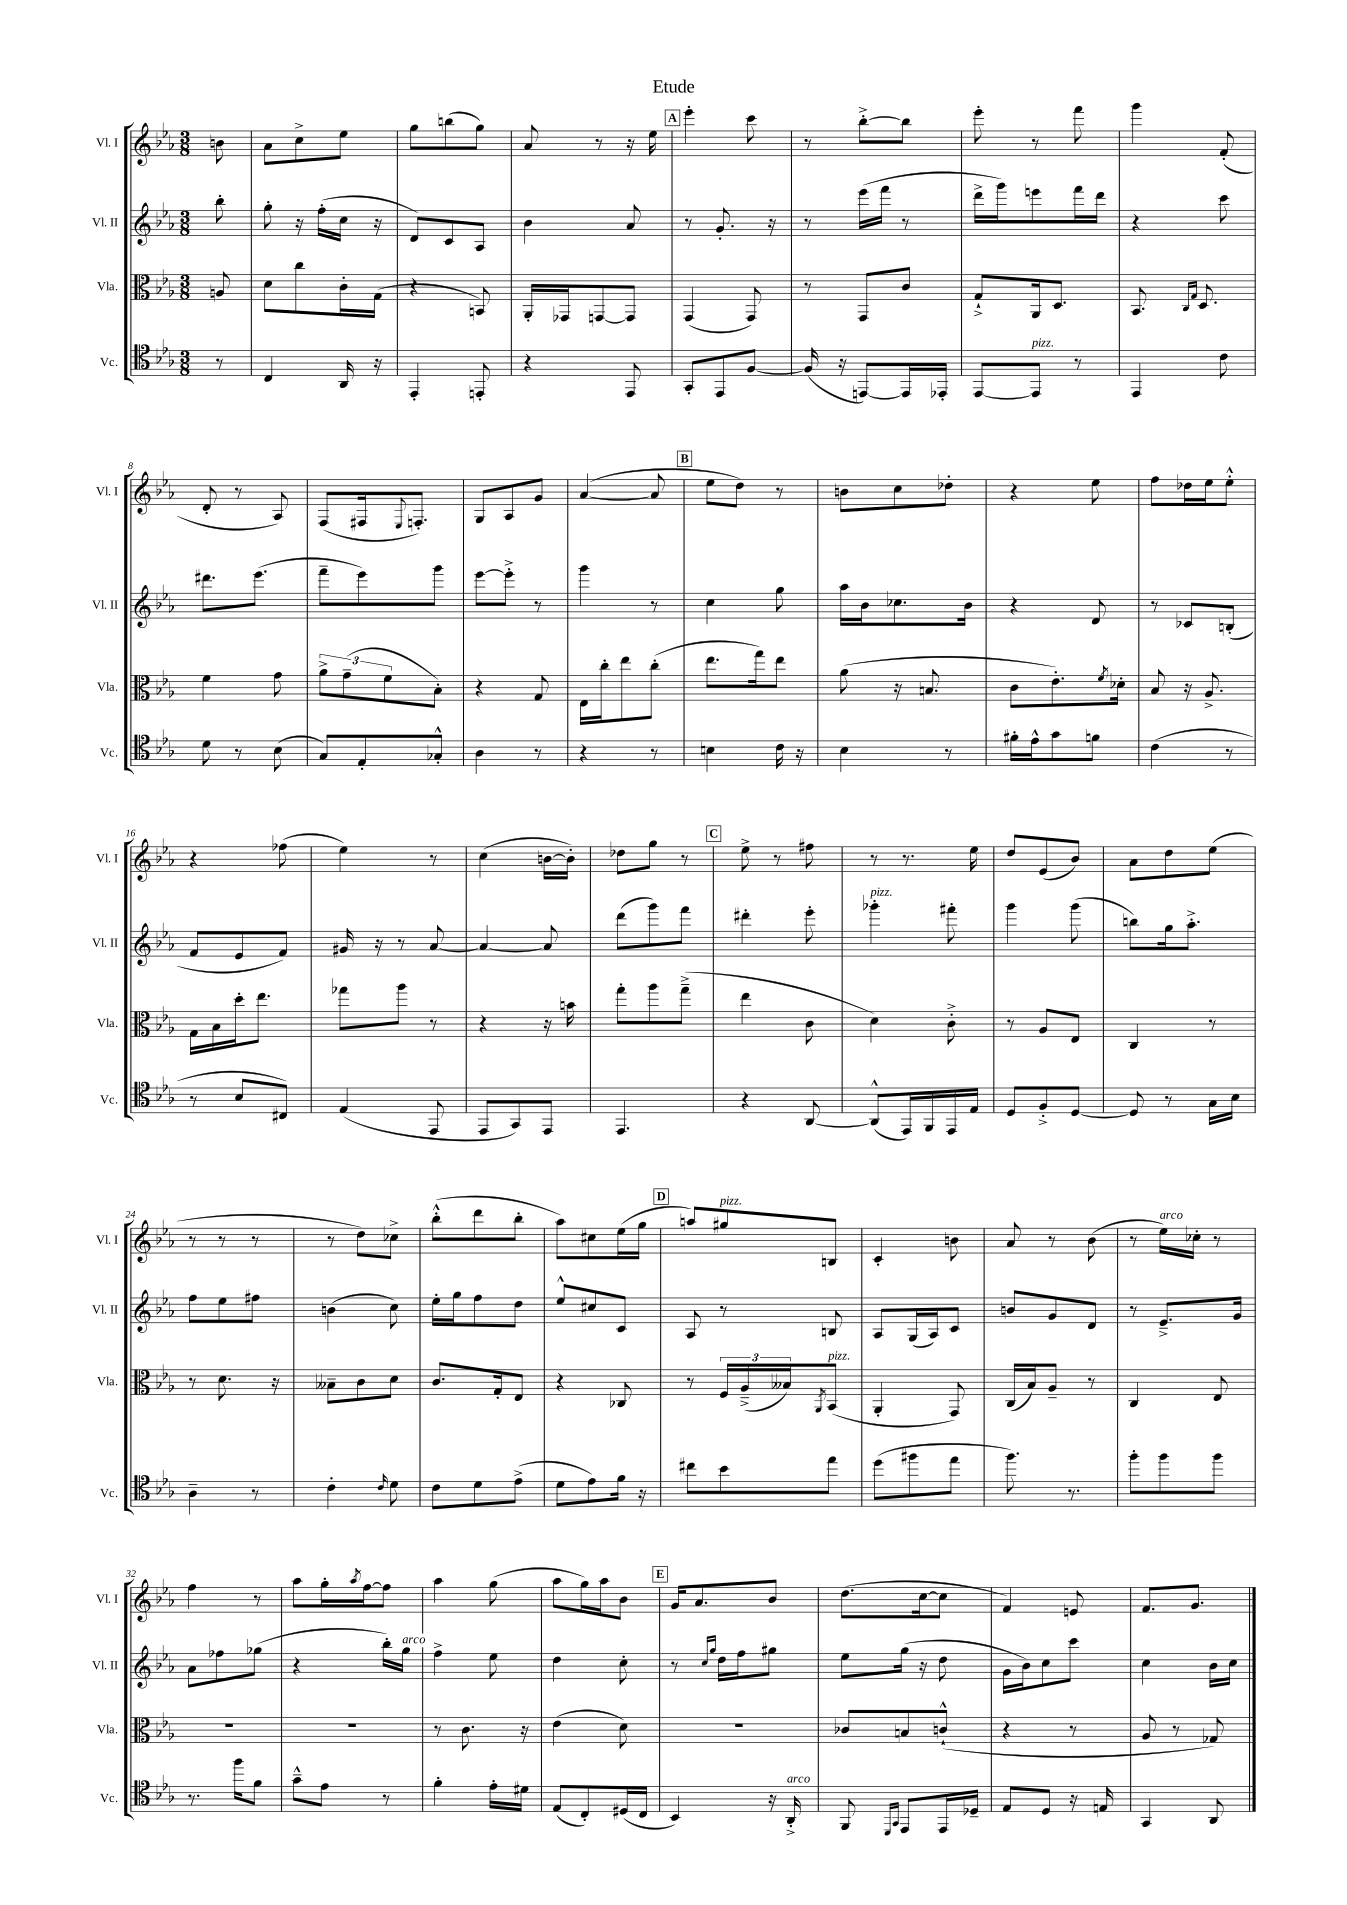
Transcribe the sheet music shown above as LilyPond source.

\header { title = "Etude" }
<<
\new StaffGroup <<
\new Staff = "s0" \with { instrumentName = "Vl. I" shortInstrumentName = "Vl. I" } {
    \clef treble \key ees \major \numericTimeSignature \time 3/8 \partial 8
    b'8 |
    aes'8 c''8-> ees''8 |
    g''8 b''8( g''8) |
    aes'8 r8 r16 ees''16 |
    \mark \markup { \box "A" } ees'''4-. c'''8 |
    r8 bes''8~-.-> bes''8 |
    ees'''8-. r8 f'''8 |
    g'''4 f'8-.( |
    d'8-. r8 aes8) |
    f8( fis16 \appoggiatura { ees8 } f8.-.) |
    g8 aes8 g'8 |
    aes'4~( aes'8 |
    \mark \markup { \box "B" } ees''8 d''8) r8 |
    b'8 c''8 des''8-. |
    r4 ees''8 |
    f''8 des''16 ees''16 ees''8-.-^ |
    r4 fes''8( |
    ees''4) r8 |
    c''4( b'16~ b'16-.) |
    des''8 g''8 r8 |
    \mark \markup { \box "C" } ees''8-> r8 fis''8 |
    r8 r8. ees''16 |
    d''8 ees'8( bes'8) |
    aes'8 d''8 ees''8( |
    r8 r8 r8 |
    r8 d''8) ces''8-> |
    bes''8-.-^( d'''8 bes''8-. |
    aes''8) cis''8 ees''16( g''16 |
    \mark \markup { \box "D" } a''8) gis''8^\markup { \italic "pizz." } b8 |
    c'4-. b'8 |
    aes'8 r8 bes'8( |
    r8 ees''16^\markup { \italic "arco" }) ces''16-. r8 |
    f''4 r8 |
    aes''8 g''16-. \acciaccatura { aes''8 } f''16~ f''8 |
    aes''4 g''8( |
    aes''8 g''16) aes''16 bes'8 |
    \mark \markup { \box "E" } g'16 aes'8. bes'8 |
    d''8.( c''16~ c''8 |
    f'4) e'8 |
    f'8. g'8. \bar "|." |
}
\new Staff = "s1" \with { instrumentName = "Vl. II" shortInstrumentName = "Vl. II" } {
    \clef treble \key ees \major \numericTimeSignature \time 3/8 \partial 8
    bes''8-. |
    g''8-. r16 f''16-.( c''16 r16 |
    d'8) c'8 aes8 |
    bes'4 aes'8 |
    \mark \markup { \box "A" } r8 g'8.-. r16 |
    r8 ees'''16( f'''16 r8 |
    d'''16-> g'''16) e'''8 f'''16 d'''16 |
    r4 c'''8 |
    dis'''8. ees'''8.( |
    f'''8-- ees'''8) g'''8 |
    ees'''8~ ees'''8-.-> r8 |
    g'''4 r8 |
    \mark \markup { \box "B" } c''4 g''8 |
    aes''16 bes'16 ces''8. bes'16 |
    r4 d'8 |
    r8 ces'8 b8-.( |
    f'8 ees'8 f'8) |
    gis'16 r16 r8 aes'8~ |
    aes'4~ aes'8 |
    d'''8( g'''8) f'''8 |
    \mark \markup { \box "C" } dis'''4-. ees'''8-. |
    ges'''4-.^\markup { \italic "pizz." } fis'''8-. |
    g'''4 g'''8( |
    b''8) g''16 aes''8.-.-> |
    f''8 ees''8 fis''8 |
    b'4( c''8) |
    ees''16-. g''16 f''8 d''8 |
    ees''8-^ cis''8 c'8 |
    \mark \markup { \box "D" } aes8 r8 b8 |
    aes8 g16( aes16) c'8 |
    b'8 g'8 d'8 |
    r8 ees'8.---> g'16 |
    aes'8 fes''8 ges''8( |
    r4 bes''16-.) g''16^\markup { \italic "arco" } |
    f''4-> ees''8 |
    d''4 c''8-. |
    \mark \markup { \box "E" } r8 \grace { c''16 g''16 } d''16 f''16 gis''8 |
    ees''8 g''16( r16 d''8 |
    g'16 bes'16) c''8 c'''8 |
    c''4 bes'16 c''16 \bar "|." |
}
\new Staff = "s2" \with { instrumentName = "Vla." shortInstrumentName = "Vla." } {
    \clef alto \key ees \major \numericTimeSignature \time 3/8 \partial 8
    a8 |
    d'8 c''8 c'16-. g16( |
    r4 b,8) |
    aes,16-. ges,16 g,8~ g,8 |
    \mark \markup { \box "A" } g,4( g,8) |
    r8 g,8 c'8 |
    g8-!-> aes,16 d8. |
    bes,8. \grace { c16 g16 } d8. |
    f'4 g'8 |
    \tuplet 3/2 { aes'8-> g'8--( f'8 } bes8-.) |
    r4 g8 |
    ees16 c''16-. ees''8 c''8-.( |
    \mark \markup { \box "B" } ees''8. g''16) ees''8 |
    aes'8( r16 b8. |
    c'8 ees'8.-.) \acciaccatura { f'8 } des'16-. |
    bes8 r16 aes8.-> |
    g16 bes16 d''16-. ees''8. |
    ges''8 aes''8 r8 |
    r4 r16 b'16 |
    g''8-. aes''8 g''8--->( |
    \mark \markup { \box "C" } ees''4 c'8 |
    d'4) c'8-.-> |
    r8 aes8 ees8 |
    c4 r8 |
    r8 d'8. r16 |
    beses8-- c'8 d'8 |
    c'8. g16-. ees8 |
    r4 ces8 |
    \mark \markup { \box "D" } r8 \tuplet 3/2 { f16 aes16--->( beses16) } \acciaccatura { aes,8 } bes,8^\markup { \italic "pizz." }( |
    aes,4-. g,8) |
    c16( bes16) aes8-- r8 |
    c4 ees8 |
    R4. |
    R4. |
    r8 c'8. r16 |
    ees'4( d'8) |
    \mark \markup { \box "E" } R4. |
    ces'8 b8 c'8-!-^( |
    r4 r8 |
    aes8 r8 ges8) \bar "|." |
}
\new Staff = "s3" \with { instrumentName = "Vc." shortInstrumentName = "Vc." } {
    \clef tenor \key ees \major \numericTimeSignature \time 3/8 \partial 8
    r8 |
    c4 aes,16 r16 |
    ees,4-. e,8-. |
    r4 ees,8 |
    \mark \markup { \box "A" } g,8-. ees,8 f8~ |
    f16( r16 e,8~) e,16 ees,16-. |
    ees,8~ ees,8^\markup { \italic "pizz." } r8 |
    ees,4 c'8 |
    d'8 r8 bes8( |
    g8) ees8-. ges8-.-^ |
    aes4 r8 |
    r4 r8 |
    \mark \markup { \box "B" } b4 c'16 r16 |
    bes4 r8 |
    fis'16-. ees'16-^ g'8 f'8 |
    c'4( r8 |
    r8 bes8 cis8) |
    ees4( ees,8 |
    ees,8 g,8) ees,8 |
    ees,4. |
    \mark \markup { \box "C" } r4 aes,8~ |
    aes,8-^( ees,16) f,16 ees,16 ees16 |
    d8 f8-.-> d8~ |
    d8 r8 g16 bes16 |
    aes4-- r8 |
    c'4-. \grace { c'16 } d'8 |
    c'8 d'8 ees'8->( |
    d'8 ees'8) f'16 r16 |
    \mark \markup { \box "D" } cis''8 bes'8 ees''8 |
    d''8( fis''8 ees''8 |
    f''8.) r8. |
    f''8-. f''8 f''8 |
    r8. f''16 f'8 |
    g'8---^ ees'8 r8 |
    f'4-. ees'16-. dis'16 |
    ees8( c8-.) dis16( c16 |
    \mark \markup { \box "E" } bes,4) r16 aes,16-.->^\markup { \italic "arco" } |
    f,8 \grace { d,16 g,16 } ees,8 ees,16 des16-- |
    ees8 d8 r16 e16 |
    g,4 aes,8 \bar "|." |
}
>>
>>
